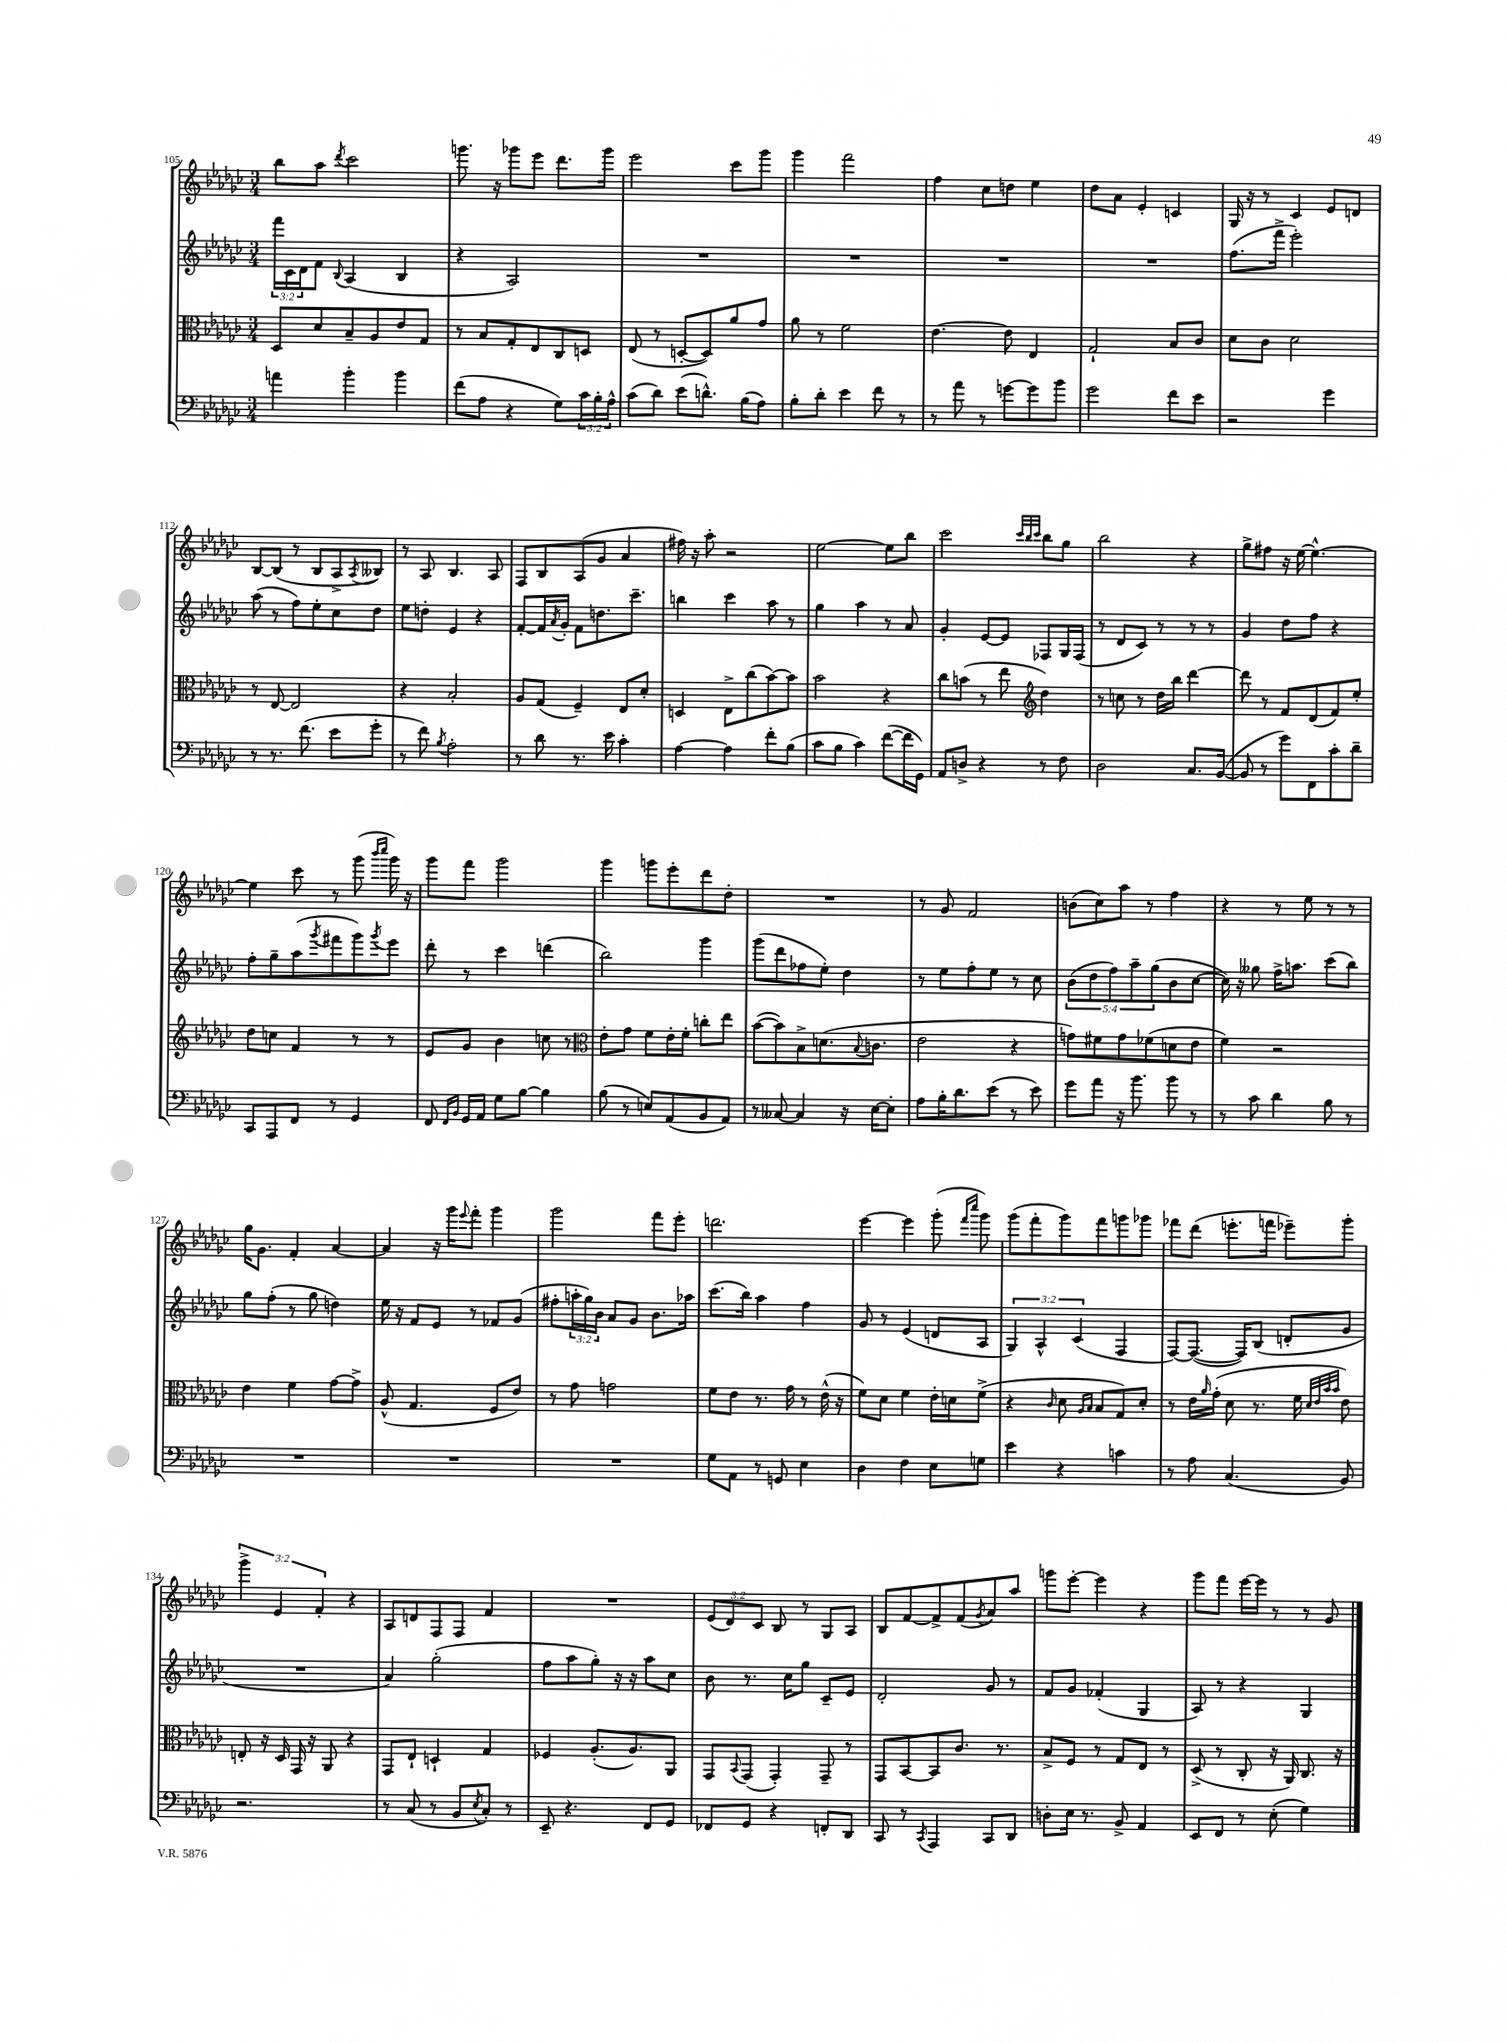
<<
\new StaffGroup <<
\new Staff = "s0" {
    \clef treble \key ges \major \numericTimeSignature \time 3/4 \override Staff.TupletNumber.text = #tuplet-number::calc-fraction-text
    bes''8 aes''8 \acciaccatura { des'''8 } ces'''2 |
    g'''8. r16 ges'''8 ees'''8 des'''8. ges'''16 |
    ees'''2 ces'''8 ges'''8 |
    ges'''4 f'''2 |
    f''4 ces''8 d''8 ees''4 |
    des''8 aes'8 ees'4-. c'4 |
    ges16 r16 r8 ces'4 ees'8 d'8 |
    bes8~ bes8( r8 bes8 aes8-> \acciaccatura { aes8 } beses8) |
    r8 aes8 bes4. aes8 |
    f8 bes8 aes8( ges'8 aes'4 |
    fis''16) r16 aes''8-. r2 |
    ees''2~ ees''8 bes''8 |
    ces'''2 \grace { ces'''32 bes''32 ces'''32 } bes''8 ges''8 |
    bes''2 r4 |
    ges''8-> fis''8 r16 ees''16~ ees''4.~-^ |
    ees''4 ces'''8 r8 ges'''8( \grace { bes'''16 ces''''16 } ges'''16) r16 |
    ges'''8 f'''8 ges'''2 |
    ges'''4 g'''8 ees'''8-. des'''8 des''8-. |
    R2. |
    r8 ges'8 f'2 |
    b'8( ces''8) aes''8 r8 f''4 |
    r4 r8 ees''8 r8 r8 |
    ges''16 ges'8. f'4-. aes'4~ |
    aes'4 r16 ges'''16 \appoggiatura { ees'''8 } f'''8-. ges'''4 |
    ges'''2 f'''8 ees'''8-. |
    d'''2. |
    ees'''4~ ees'''4 ges'''8-.( \grace { f'''16 ces''''16 } ges'''8) |
    ges'''8( f'''8-. ges'''8) f'''8 g'''8 ges'''8 |
    fes'''8 des'''8( e'''8.-. f'''16 ees'''8--) ges'''8-. |
    \tuplet 3/2 { ges'''4-> ees'4 f'4-. } r4 |
    aes8 d'8 f8 f8 f'4 |
    R2. |
    \tuplet 3/2 { ees'8( des'8) ces'8 } bes8 r8 ges8 aes8 |
    bes8 f'8~ f'8-> f'8( \acciaccatura { ges'8 } aes'8) aes''8 |
    g'''8 ees'''8~-. ees'''4 r4 |
    ges'''8 f'''8 ees'''16~ ees'''16 r8 r8 ges'8 \bar "|." |
}
\new Staff = "s1" {
    \clef treble \key ges \major \numericTimeSignature \time 3/4 \override Staff.TupletNumber.text = #tuplet-number::calc-fraction-text
    \tuplet 3/2 { f'''16 ces'16 des'16 } f'8 \appoggiatura { bes8 } aes4( bes4 |
    r4 aes2) |
    R2. |
    R2. |
    R2. |
    R2. |
    f''8.( f'''16-> ees'''2-.) |
    aes''8( r8 f''8) ees''8-. ces''8 des''8 |
    ees''8 d''8-. ees'4 r4 |
    f'8~-. f'16 \acciaccatura { aes'8 } ges'16-. f'8 d''8. ces'''8.-- |
    b''4 ces'''4 aes''8 r8 |
    ges''4 aes''4 r8 aes'8 |
    ges'4-. ees'8~ ees'8 fes8 ges16 fes16( |
    r8 des'8 ces'8) r8 r8 r8 |
    ges'4 des''8 f''8 r4 |
    f''8-. ges''8-- aes''8( \acciaccatura { ges'''8 } fis'''8 ges'''8) \acciaccatura { ges'''8 } ees'''8 |
    des'''8-. r8 ces'''4 d'''4( |
    bes''2) ges'''4 |
    ges'''8( des'''8 fes''8 ees''8-.) des''4 |
    r8 ees''8 f''8-. ees''8 r8 ces''8 |
    \tuplet 5/4 { bes'8( des''8 f''8) aes''8-- ges''8( } bes'8 ces''8~ |
    ces''16) r16 geses''8 f''16-> a''8. ces'''8( bes''8) |
    ges''8 f''8-.( r8 ges''8 d''4) |
    ees''16 r16 f'8 ees'8 r8 fes'8 ges'8( |
    fis''8-. \tuplet 3/2 { a''16-. ges''16) bes'16 } aes'8 ges'8 bes'8. aes''16 |
    ces'''8.( bes''16) aes''4 f''4 |
    ges'8 r8 ees'4( d'8 aes8 |
    \tuplet 3/2 { ges4) aes4-^ ces'4( } f4 |
    f8~) f8.~( f16) bes8( d'8-. ges'8 |
    R2. |
    aes'4) ges''2-.( |
    f''8 aes''8 ges''8-.) r16 r16 aes''8 ces''8 |
    bes'8 r8. ces''16 ges''8 ces'8-- ees'8 |
    des'2-. ges'8 r8 |
    f'8 ges'8 fes'4-.( ges4 |
    aes8) r8 r4 ges4 \bar "|." |
}
\new Staff = "s2" {
    \clef alto \key ges \major \numericTimeSignature \time 3/4
    des8 des'8 bes8-- aes8 ees'8 ges8 |
    r8 bes8 ges8-. ees8 ces8 d8 |
    ees8( r8 d8~-. d8) aes'8 ges'8 |
    aes'8 r8 f'2 |
    ees'4.~ ees'8 ees4 |
    ges2-! bes8 ces'8 |
    des'8 ces'8 des'2 |
    r8 ees8~ ees2 |
    r4 bes2-. |
    aes8 ges8( f4--) ees8 des'8-. |
    d4 ees8-> ces''8( bes'8~) bes'8 |
    bes'2 r4 |
    ces''8 b'8( r8 ees''8 \clef treble des''4) |
    r8 c''8 r8 des''16 bes''16 des'''4~ |
    des'''8 r8 f'8 des'8( f'8) ees''8-. |
    des''8 c''8 f'4 r8 r8 |
    ees'8 ges'8 bes'4 c''8 r8 |
    \clef alto ees'8-. ges'8 f'8 ees'16-. f'16-. c''8-. ees''8 |
    bes'8~( bes'8) bes8-> d'8.( \appoggiatura { bes8 } c'8. |
    ees'2 r4 |
    g'8) fis'8 g'8 fes'8( d'8 ees'8 |
    f'4) r2 |
    ees'4 f'4 ges'8~ ges'8-> |
    aes8-^( ges4. f8 ees'8) |
    r8 ges'8 g'2 |
    f'8 ees'8 r8. ges'16 r8 ees'16-^( r16 |
    f'8) des'8 f'4 ees'16-. d'16 f'8->( |
    r4 \grace { ces'16 } des'8 \grace { aes16 bes16 } bes8 ges8) des'8-. |
    r8 ees'16 \grace { aes'16 } ges'16-.( des'8 r8. f'16 \grace { des'32 ees'32 bes'32 bes'32 } ees'8) |
    e8-. r16 des16 ges,16 r16 aes,8 r4 |
    ges,8 ees8-! d4-! ges4 |
    fes4 aes8.-.( aes8.) aes,8 |
    ges,8 \appoggiatura { bes,8 } ges,8( ges,4-.) ges,8-- r8 |
    ges,8 bes,8~ bes,8 ces'8. r8. |
    bes8-> f8 r8 ges8 ees8 r8 |
    des8->( r8 ces8-. r16 aes,16) ces8. r16 \bar "|." |
}
\new Staff = "s3" {
    \clef bass \key ges \major \numericTimeSignature \time 3/4 \override Staff.TupletNumber.text = #tuplet-number::calc-fraction-text
    a'4 bes'4-. bes'4 |
    f'8( aes8 r4 ges8) \tuplet 3/2 { ces'16 bes16-. aes16-^ } |
    ces'8( des'8) ees'8( d'8.-^) bes16( aes8) |
    bes8-. des'8-. ees'4 f'8 r8 |
    r8 aes'8 r8 g'8~ g'8 bes'8 |
    ges'2 f'8 ees'8 |
    r2 ges'4 |
    r8 r8. f'8.( ees'8 ges'8-. |
    r8 f'8) \acciaccatura { bes8 } aes2-. |
    r8 des'8 r8. ees'16 ces'4-. |
    aes4~ aes4 f'8-. bes8( |
    ces'8 bes8 ces'4) f'8~( f'16 ges,16) |
    aes,8 d8-> r4 r8 f8 |
    des2 ces8. bes,16~( |
    bes,8 r8 ges'8) f,8 ces'8-. des'8-- |
    ces,8 aes,,8 f,8 r8 ges,4 |
    f,8 \grace { f,16 bes,16 } ges,16 aes,16 ges8 bes8~ bes4 |
    bes8( r8 e8) aes,8( bes,8 aes,8) |
    r8 ceses8~ ceses4 r16 ees16~ ees8-. |
    aes8 bes16-. des'8. ees'8( r8 ees'8) |
    ges'8 aes'8 r16 bes'8. bes'8 r8 |
    r8 ces'8 des'4 bes8 r8 |
    R2. |
    R2. |
    R2. |
    ges8 aes,8 r8 g,8 ees4 |
    des4 f4 ees8 g8 |
    ees'4 r4 c'4 |
    r8 aes8 ces4.( bes,8) |
    r2. |
    r8 ces8( r8 bes,8 \acciaccatura { ees8 } ces8-.) r8 |
    ees,8-- r4. f,8 ges,8 |
    fes,8 ges,8 r4 f,8-. des,8 |
    ces,8 r8 \acciaccatura { ces,8 } aes,,4 ces,8 des,8 |
    d8-. ees16 r8. bes,8-> aes,4 |
    ees,8 f,8 r8 ees8-.( ges4) \bar "|." |
}
>>
>>
\layout { \context { \Score currentBarNumber = #105 } }
